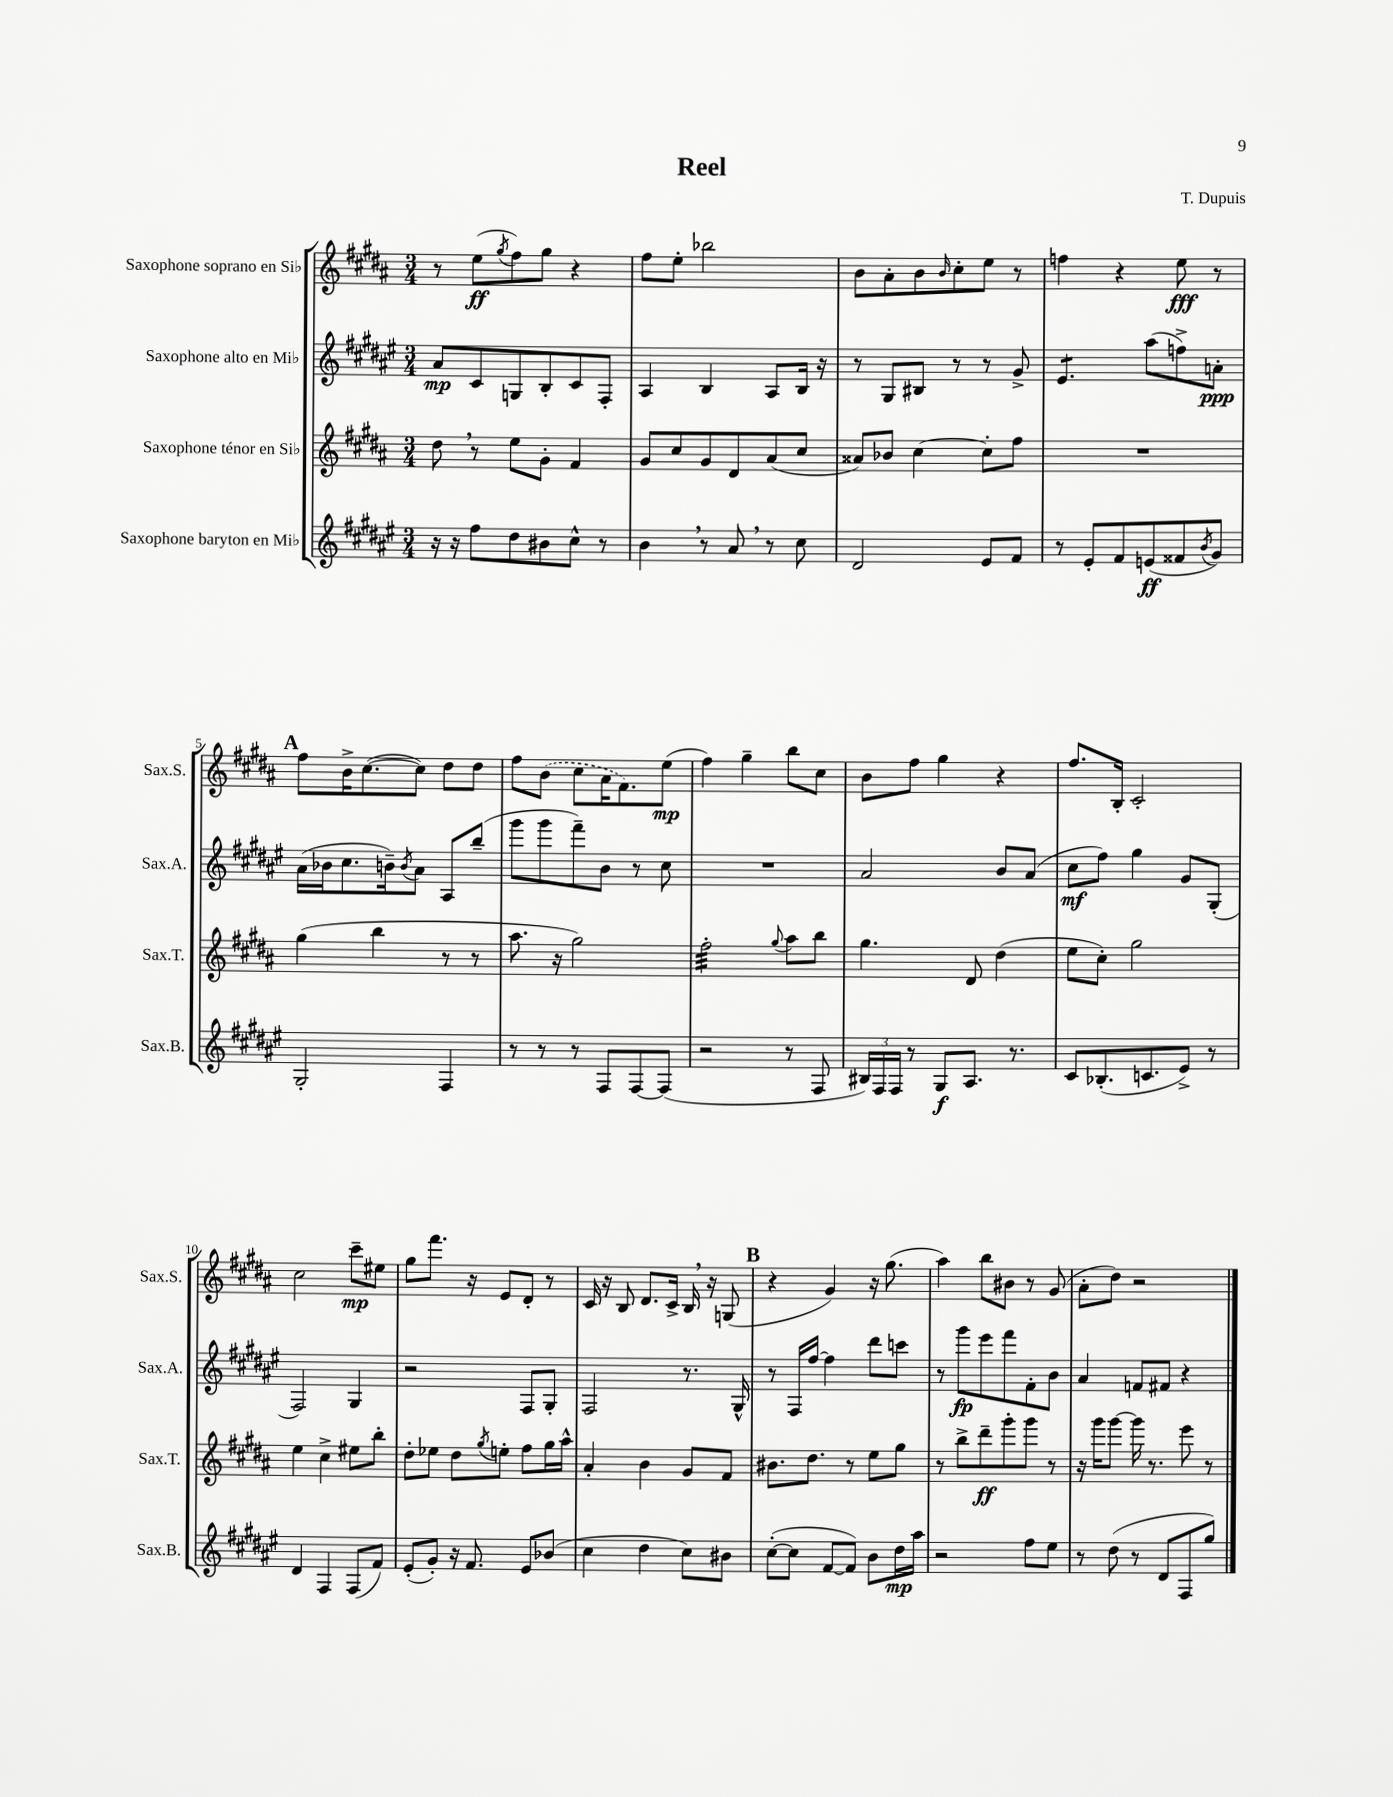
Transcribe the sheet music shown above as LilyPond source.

\header { title = "Reel" composer = "T. Dupuis" }
<<
\new StaffGroup <<
\new Staff = "s0" \with { instrumentName = "Saxophone soprano en Sib" shortInstrumentName = "Sax.S." } {
    \clef treble \key b \major \numericTimeSignature \time 3/4
    r8 e''8\ff( \acciaccatura { gis''8 } fis''8) gis''8 r4 |
    fis''8 e''8-. bes''2 |
    b'8 ais'8-. b'8 \grace { b'16 } cis''8-. e''8 r8 |
    f''4 r4 e''8\fff r8 |
    \mark \markup { \bold "A" } fis''8 b'16-> cis''8.~( cis''8) dis''8 dis''8 |
    fis''8 \once \slurDashed b'8( cis''8 ais'16 fis'8.) e''8\mp( |
    fis''4) gis''4-- b''8 cis''8 |
    b'8 fis''8 gis''4 r4 |
    fis''8. b16-. cis'2-. |
    cis''2 cis'''8--\mp eis''8 |
    gis''8 fis'''8. r16 e'8 dis'8-. r8 |
    cis'16 r16 b8 dis'8. cis'16-> b16 \breathe r16 g8( |
    \mark \markup { \bold "B" } r4 gis'4) r16 gis''8.( |
    ais''4) b''8 bis'8 r8 gis'8( |
    ais'8-. dis''8) r2 \bar "|." |
}
\new Staff = "s1" \with { instrumentName = "Saxophone alto en Mib" shortInstrumentName = "Sax.A." } {
    \clef treble \key fis \major \numericTimeSignature \time 3/4
    ais'8\mp cis'8 g8 b8-. cis'8 fis8-. |
    ais4 b4 ais8 b16 r16 |
    r8 gis8 bis8 r8 r8 gis'8-> |
    eis'4.:8 ais''8( f''8->) a'8-.\ppp |
    \mark \markup { \bold "A" } ais'16( bes'16 cis''8. b'16--) \acciaccatura { b'8 } ais'8 ais8 b''8--( |
    gis'''8 gis'''8 fis'''8--) b'8 r8 cis''8 |
    R2. |
    ais'2 b'8 ais'8( |
    cis''8\mf fis''8) gis''4 gis'8 gis8-.( |
    fis2) gis4 |
    r2 fis8 gis8-. |
    fis2 r8. gis16-^ |
    \mark \markup { \bold "B" } r8 fis16 fis''16~ fis''4 dis'''8 c'''8 |
    r8 gis'''8\fp eis'''8 fis'''8 fis'8-. b'8 |
    ais'4 f'8 fis'8 r4 \bar "|." |
}
\new Staff = "s2" \with { instrumentName = "Saxophone ténor en Sib" shortInstrumentName = "Sax.T." } {
    \clef treble \key b \major \numericTimeSignature \time 3/4
    dis''8 \breathe r8 e''8 gis'8-. fis'4 |
    gis'8 cis''8 gis'8 dis'8 ais'8( cis''8 |
    aisis'8) bes'8 cis''4~ cis''8-. fis''8 |
    R2. |
    \mark \markup { \bold "A" } gis''4( b''4 r8 r8 |
    ais''8. r16 gis''2) |
    fis''2:32-. \appoggiatura { gis''8 } ais''8 b''8 |
    gis''4. dis'8 dis''4( |
    e''8 cis''8-.) gis''2 |
    e''4 cis''4-> eis''8 b''8-. |
    dis''8-. ees''8 dis''8 \acciaccatura { gis''8 } e''8-. fis''8 gis''16 ais''16-^ |
    ais'4-. b'4 gis'8 fis'8 |
    \mark \markup { \bold "B" } bis'8. dis''8. r8 e''8 gis''8 |
    r8 b''8-> dis'''8--\ff gis'''8-. gis'''8 r8 |
    r16 gis'''16 gis'''8~ gis'''16 r8. e'''8 r8 \bar "|." |
}
\new Staff = "s3" \with { instrumentName = "Saxophone baryton en Mib" shortInstrumentName = "Sax.B." } {
    \clef treble \key fis \major \numericTimeSignature \time 3/4
    r16 r16 fis''8 dis''8 bis'8 cis''8-^ r8 |
    b'4 \breathe r8 ais'8 \breathe r8 cis''8 |
    dis'2 eis'8 fis'8 |
    r8 eis'8-. fis'8 e'8\ff( fisis'8 \acciaccatura { b'8 } gis'8) |
    \mark \markup { \bold "A" } gis2-. fis4 |
    r8 r8 r8 fis8 fis8~ fis8( |
    r2 r8 fis8 |
    \tuplet 3/2 { bis16) fis16 fis16 } r8 gis8\f ais8. r8. |
    cis'8 bes8.-.( c'8. eis'8->) r8 |
    dis'4 fis4 fis8( fis'8) |
    eis'8-.( gis'8-.) r16 fis'8. eis'8 bes'8( |
    cis''4 dis''4 cis''8) bis'8 |
    \mark \markup { \bold "B" } cis''8~-.( cis''8 fis'8~ fis'8) b'8 dis''16\mp ais''16 |
    r2 fis''8 eis''8 |
    r8 dis''8( r8 dis'8 fis8 gis''8) \bar "|." |
}
>>
>>
